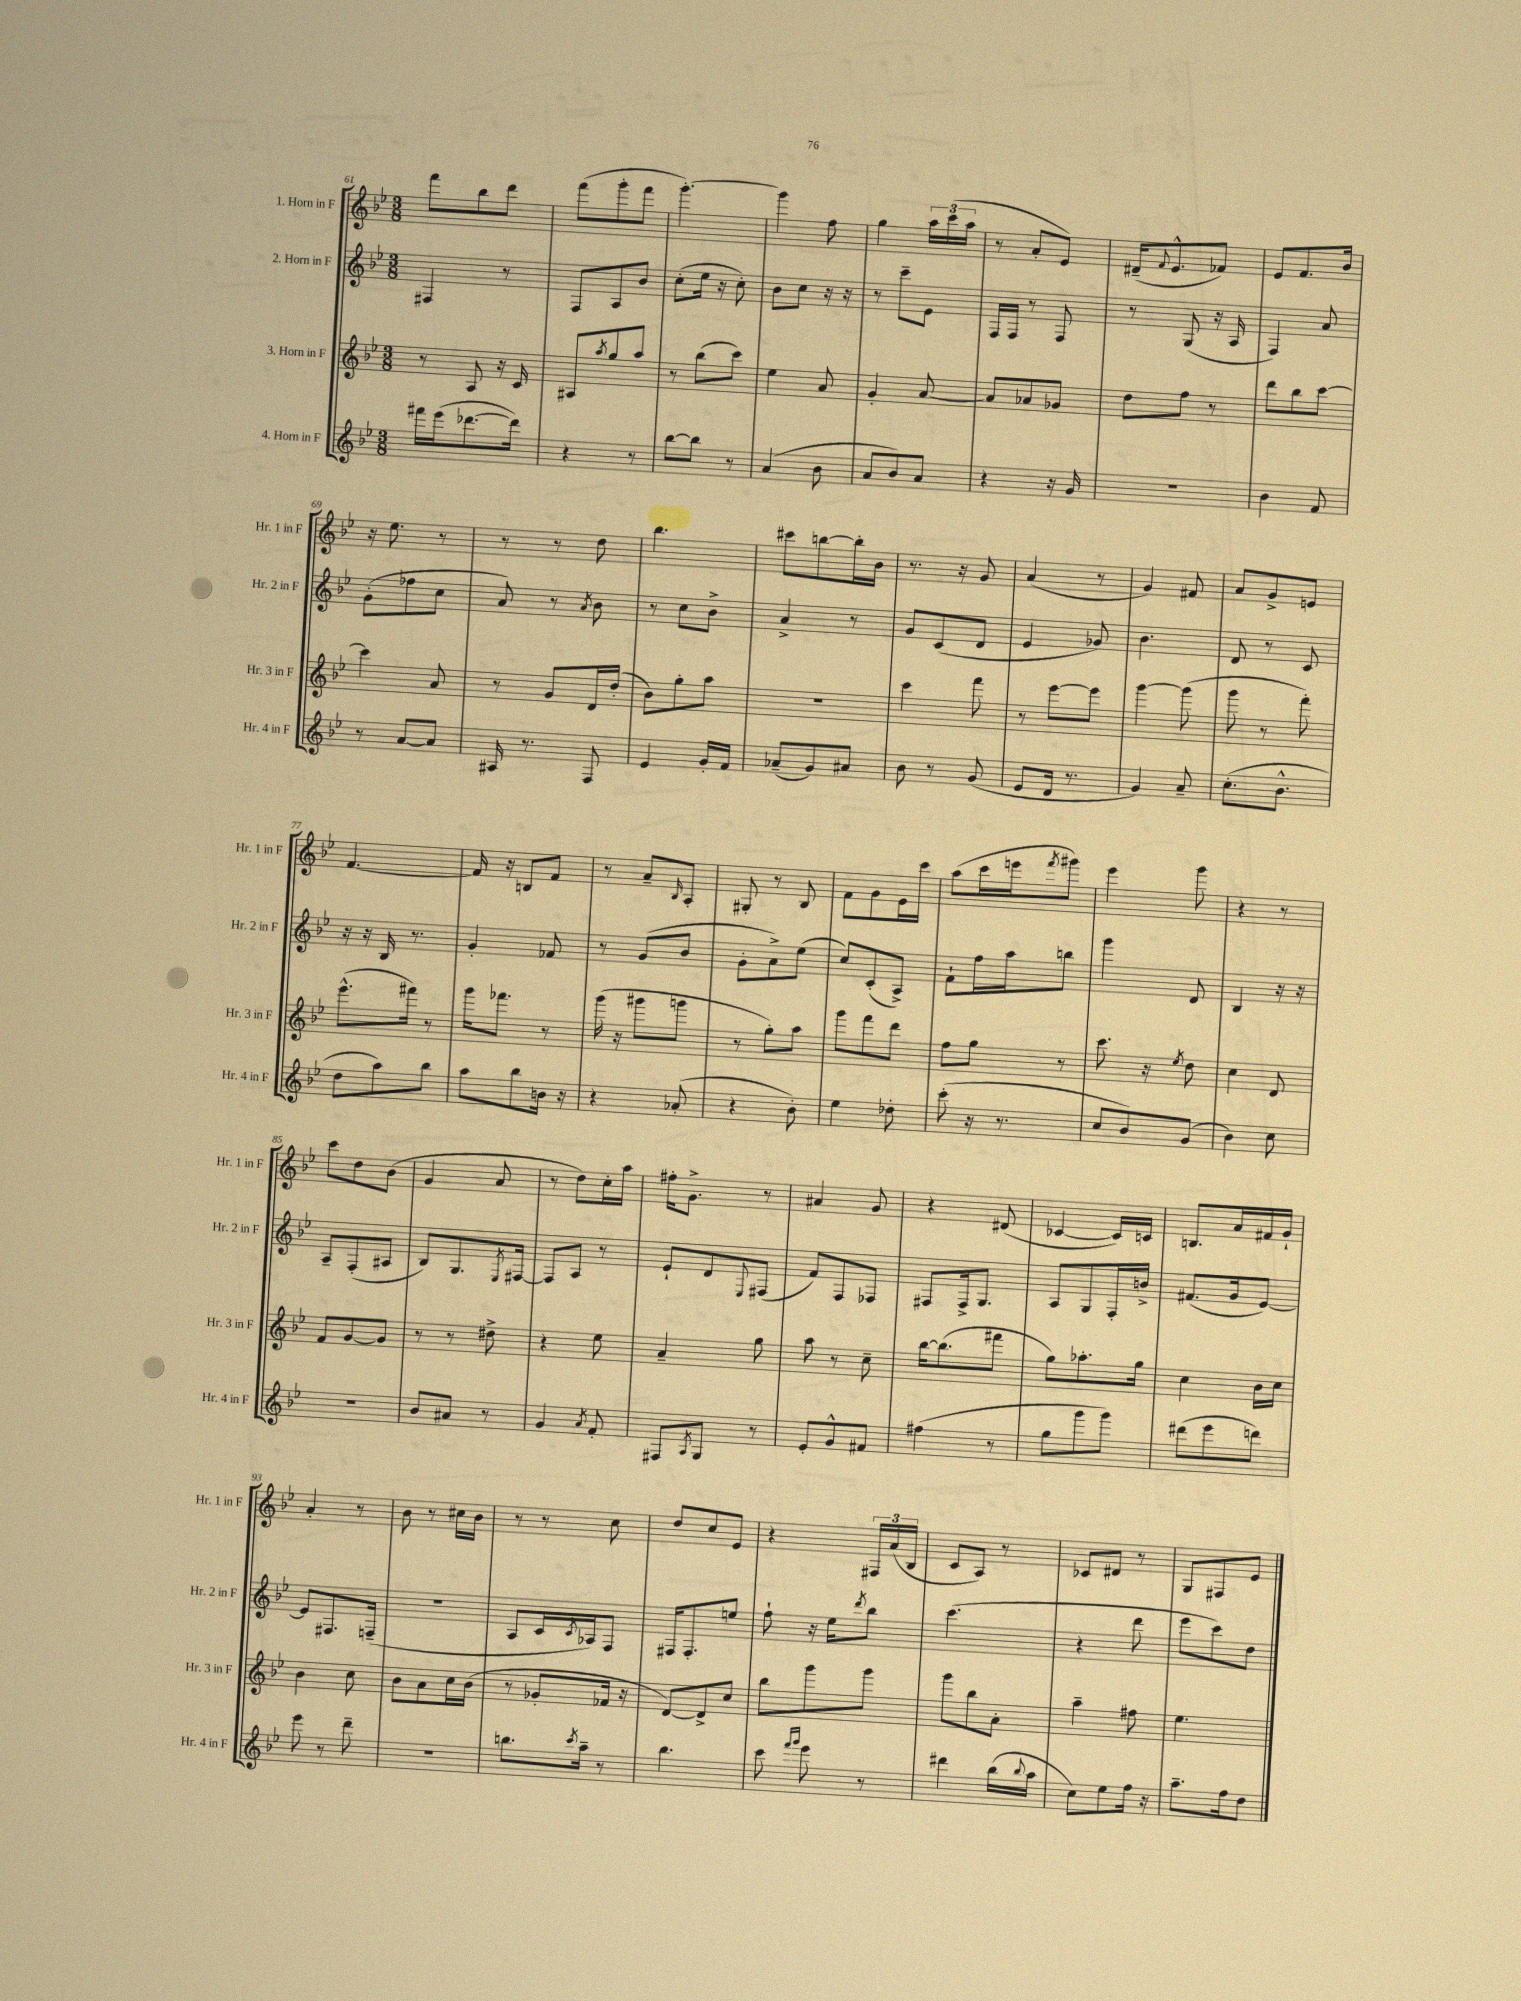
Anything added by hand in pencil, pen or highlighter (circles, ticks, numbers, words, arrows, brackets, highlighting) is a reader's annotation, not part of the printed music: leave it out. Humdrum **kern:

**kern	**kern	**kern	**kern
*staff4	*staff3	*staff2	*staff1
*clefG2	*clefG2	*clefG2	*clefG2
*k[b-e-]	*k[b-e-]	*k[b-e-]	*k[b-e-]
*M3/8	*M3/8	*M3/8	*M3/8
16fff#	8r	4F#	8fff
(16eee-	.	.	.
[8.ddd-	8A	.	8bb-
.	16r	8r	8ddd
16ddd-])	16c	.	.
=	=	=	=
4r	8A#	8F	(8fff
.	8qaa	.	.
.	8gg	8A	8ggg'
8r	8aa	8b-	8fff
=	=	=	=
[8bb-	8r	(8cc'	[4.ggg')
8bb-]	(8bb-	16ee-	.
.	.	16r	.
8r	8ccc)	8cc')	.
=	=	=	=
(4a	4ee-	8b-	4ggg]
.	.	8cc	.
8b-	8a	16r	8ff
.	.	16r	.
=	=	=	=
8a	4g'	8r	4gg
8b-)	.	8ccc~	.
8a	[8a	8e-	24aa
.	.	.	(24ccc
.	.	.	24aa
=	=	=	=
4r	8a]	16F	8r
.	.	16F	.
.	8a-	8r	8a'
16r	8g-	8F	8e-)
16g	.	.	.
=	=	=	=
4.r	8dd	8r	(16d#~
.	.	.	8qqf
.	.	.	8.e-^^
.	8ff	(8G	.
.	8r	16r	8f-)
.	.	16A	.
=	=	=	=
4b-	8ddd	4F)	8e-
.	8bb-	.	8.f
8f	[8ccc	8a	.
.	.	.	16b-
=	=	=	=
8r	4ccc]	(8g'	16r
.	.	.	8.ee-
[8a	.	8ff-	.
8a]	8a	8cc	8r
=	=	=	=
16A#	8r	8a)	8r
8.r	.	.	.
.	8g	8r	8r
.	.	8qa	.
8F	16d	8b-	8dd
.	(16dd'	.	.
=	=	=	=
4e-	8b-)	8r	4.bb-
.	8gg'	8cc	.
16g'	8aa	8b-^	.
16f	.	.	.
=	=	=	=
(8a-~	4.r	4a^	8ccc#
8g)	.	.	[8bb
8a#	.	8r	16bb']
.	.	.	16b-
=	=	=	=
8b-	4ccc	8g	8.r
8r	.	(8c	.
.	.	.	16r
(8g	8fff	8d	8g
=	=	=	=
8e-	8r	4e-	(4a
16d	[8eee-	.	.
8.r	.	.	.
.	8eee-]	8g-)	8r
=	=	=	=
4g)	[4ggg	4.b-	4g)
8a~	(8ggg]	.	8f#
=	=	=	=
(8.cc'	8ggg	8d	8a
.	8r	8r	8g^
8.b-^^	.	.	.
.	8fff')	8c	8e
=	=	=	=
8dd	(8.eee-^^	16r	[4.f
.	.	16r	.
8aa)	.	16B-	.
.	16fff#)	8.r	.
8bb-	8r	.	.
=	=	=	=
8aa	16ggg	4g'	16f]
.	8.fff-	.	16r
8bb-	.	.	8B
16b	8r	8f-	8f
16r	.	.	.
=	=	=	=
4r	(16ggg	8r	8r
.	16r	.	.
.	8ggg#	(8g	8a~
.	.	.	16qqB-
(8a-'	8ggg	8b-	8A'
=	=	=	=
4r	8r	8g'	8G#'
.	8gg')	8a^)	8r
8b-')	8aa	(8ee-	8B-
=	=	=	=
4ee-	8ggg	8cc)	8f
.	8fff	(8c'	8g
8dd-'	8ddd	8A^)	16e-
.	.	.	16ccc
=	=	=	=
(8ccc'	8ff	8f`	(8aa
16r	8gg	16ff	16ccc
8.r	.	16aa	16eee
.	.	.	8qfff
.	8r	8bb	8ggg#)
=	=	=	=
8cc	8.ccc	4ggg	4eee-
8b-)	.	.	.
.	16r	.	.
.	8qee-	.	.
(8g	8dd	8d	8ggg
=	=	=	=
4b-)	4cc	4B-	4r
8cc	8d	16r	8r
.	.	16r	.
=	=	=	=
4.r	8f	8A~	8ccc
.	[8g	(8F'	8dd
.	8g]	8A#	(8b-
=	=	=	=
8b-	8r	8B-)	4g
8a#	8r	8.G	.
8r	8dd#^	.	8a
.	.	8qE-	.
.	.	[16F#	.
=	=	=	=
4g	4r	8F#]	8r
.	.	8A	8dd)
8qa	.	.	.
8f'	8ee-	8r	16cc'
.	.	.	16aa
=	=	=	=
8F#	4a~	8e-`	16ff#'
.	.	.	8.g^
8qA	.	.	.
8G	.	8d	.
.	.	8qqE-	.
8r	8gg	(8F#	8r
=	=	=	=
8e-'	8aa	8f)	4a#
8g^^	8r	8F	.
8f#	8cc~	8F-	8g
=	=	=	=
(4ff#	[16bb-	8F#	4r
.	(8.bb-]	.	.
.	.	16F#^	.
.	.	8.G	.
8r	8fff#	.	(8d#
=	=	=	=
8gg	8gg)	8A	[4c-
8ggg	8.aa-'	8G	.
8ggg)	.	16F'	16c-])
.	16gg	16b^	16c
=	=	=	=
(8ddd#	4cc	(8.f#	8.B
8eee-	.	.	.
.	.	16g	16a
8ddd)	16b-	[8e-)	16f#
.	16cc	.	16g`
=	=	=	=
8eee-	4b-	8e-]	4a'
8r	.	8.F#	.
8ddd~	8cc	.	8r
.	.	(16F~	.
=	=	=	=
4.r	8b-	4.r	8b-
.	8a	.	8r
.	16cc	.	16cc#
.	(16b-	.	16b-
=	=	=	=
8.bb	8r	8A	8r
.	8g-'	16c	8r
8qccc	.	8qc	.
16aa~	.	16A-)	.
8r	16f-	8F	8cc
.	16r	.	.
=	=	=	=
4.bb-	[8d)	16F#	8dd
.	.	8.F#'	.
.	8d^]	.	8cc
.	8cc	8ee	8e-
=	=	=	=
8ccc	8bb-	8ff`	4r
16qqfff	.	.	.
16qqggg	.	.	.
8eee-	8ggg	16r	.
.	.	16ee-	.
.	.	8qddd	.
8r	8ggg	8bb-	24F#
.	.	.	(24a
.	.	.	24B-
=	=	=	=
4ddd#	8ggg	(4.ccc	8c
.	8bb-	.	8A)
(16bb-	8a'	.	8r
8qqbb-	.	.	.
16aa	.	.	.
=	=	=	=
8cc)	4aa~	4r	8c-
8ee-	.	.	8d#
16ff	8ff#	8ddd	8r
16r	.	.	.
=	=	=	=
8.aa~	4.ee-	8eee-	8G
.	.	8ccc)	8F#
16ff	.	.	.
8dd	.	8dd	8e-
==	==	==	==
*-	*-	*-	*-
